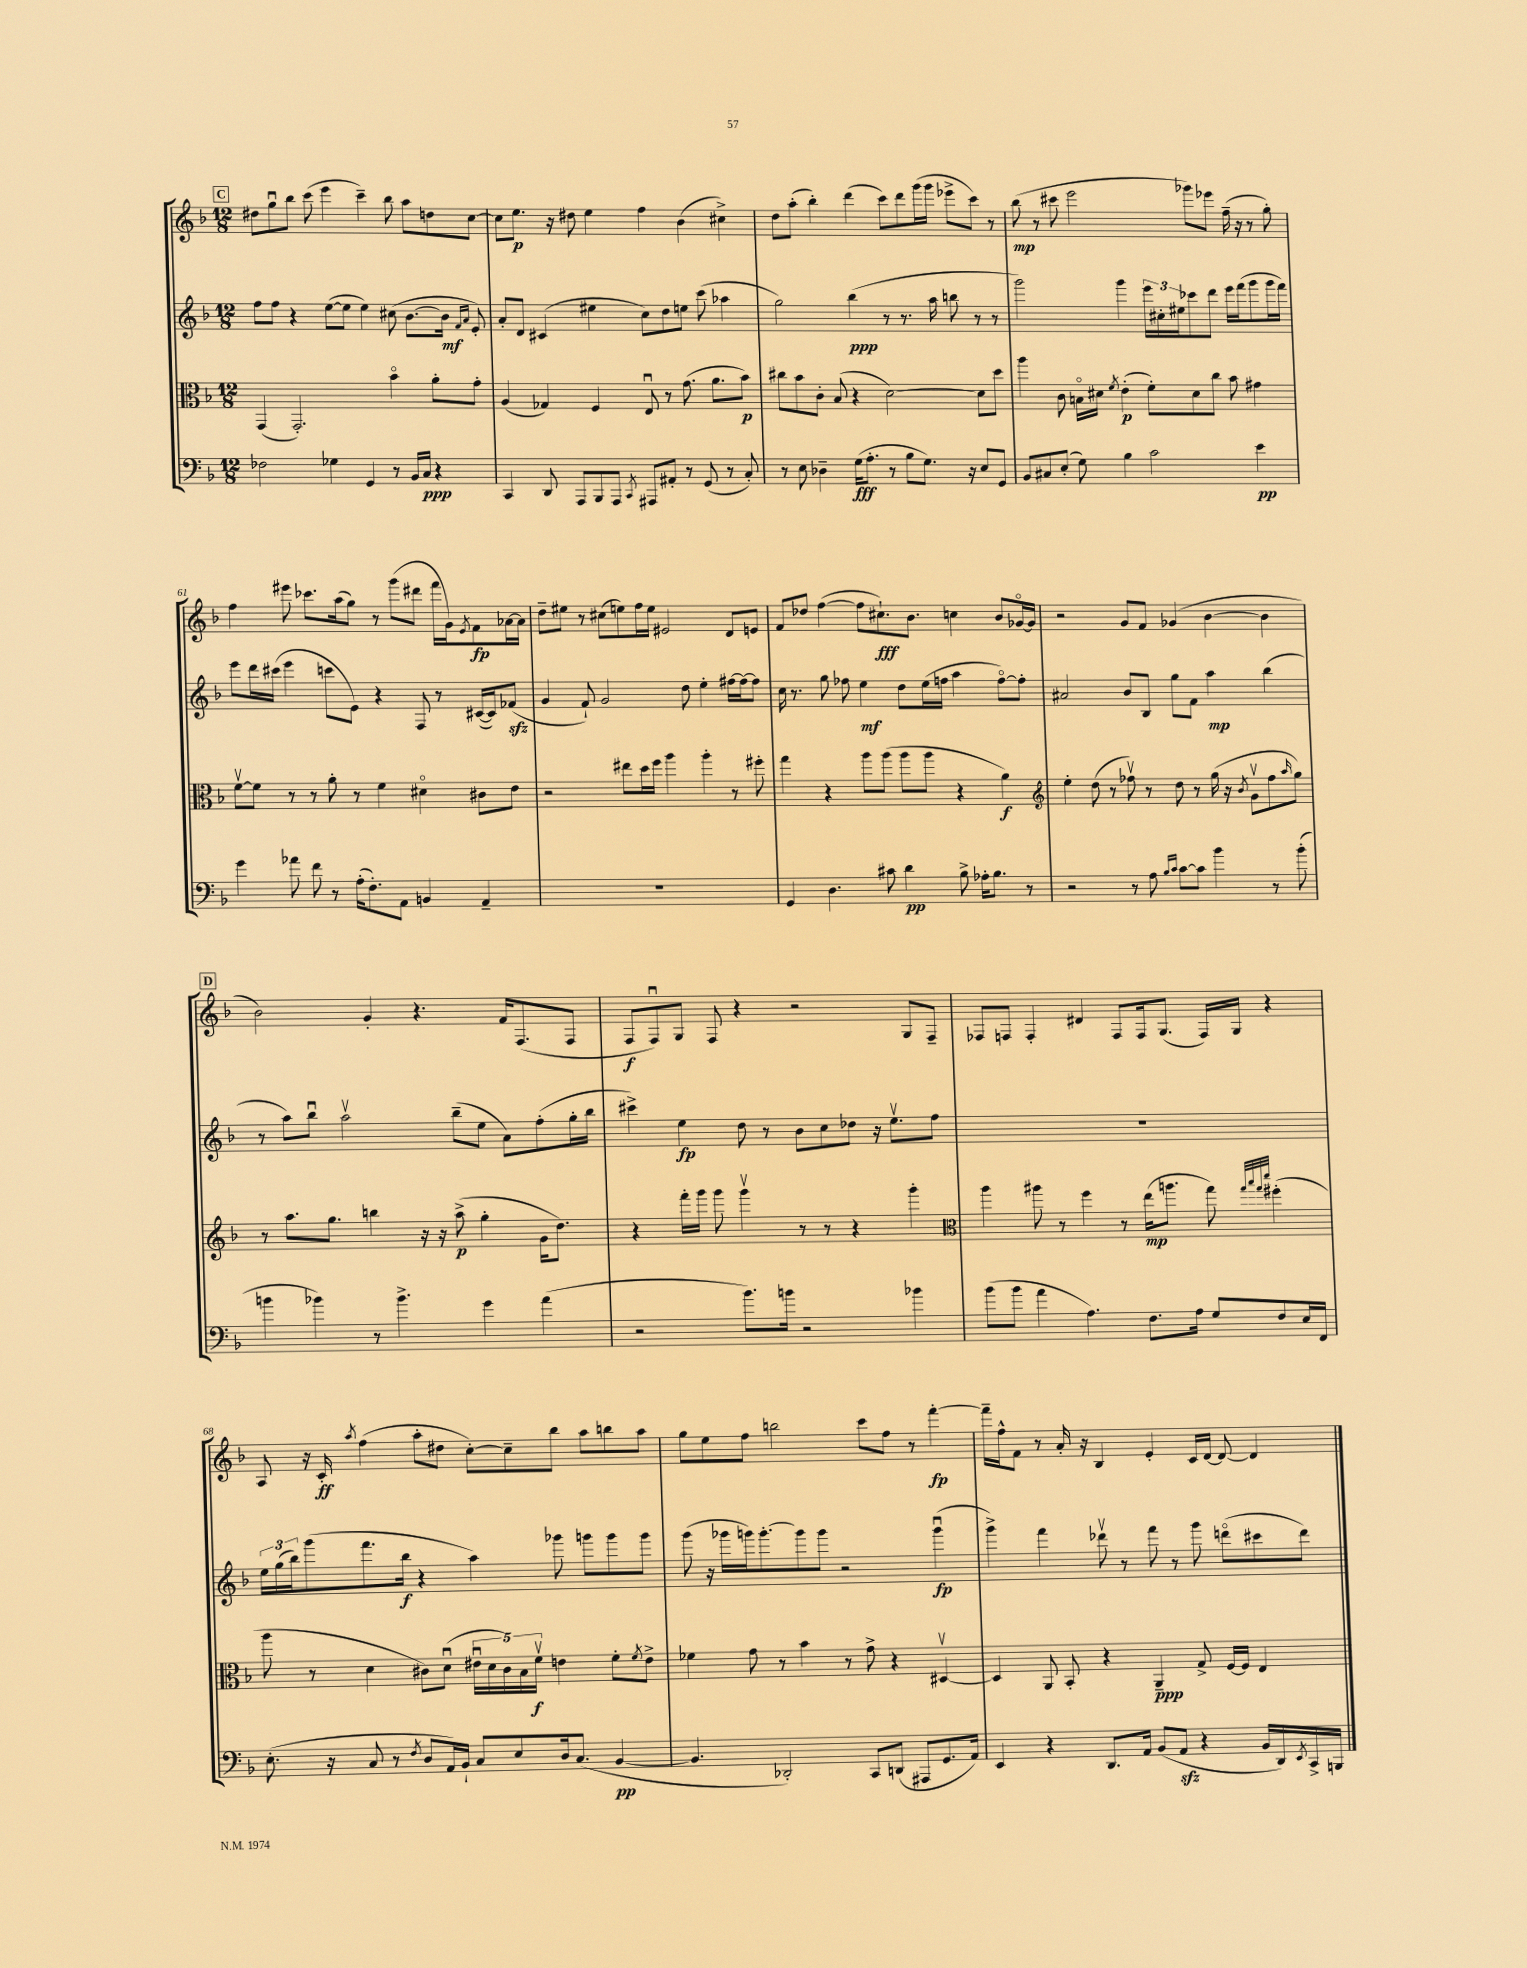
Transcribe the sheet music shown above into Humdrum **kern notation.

**kern	**kern	**kern	**kern
*staff4	*staff3	*staff2	*staff1
*clefF4	*clefC3	*clefG2	*clefG2
*k[b-]	*k[b-]	*k[b-]	*k[b-]
*M12/8	*M12/8	*M12/8	*M12/8
2F-	(4GG	8ff	8dd#
.	.	8ff	8ggu
.	2.GG')	4r	8bb-
.	.	.	(8ccc
4G-	.	([8ee	4eee
.	.	8ee]	.
4GG	.	4ee)	4ccc~)
8r	4b-o	(8cc#	8bb-
16BB-	.	[8.b-	8aa
16C	.	.	.
4r	8a'	.	8dd
.	.	16b-]	.
.	.	16qqf	.
.	.	16qqa	.
.	8g'	8e')	[8cc
=	=	=	=
4CC	(4A	8a'	8cc]
.	.	8d	8.ee
8DD	4G-)	(4c#	.
.	.	.	16r
8AAA	.	.	8dd#
8BBB-	4F	4ee#	4ee
8AAA	.	.	.
8qCC	.	.	.
8AAA#	8Eu	8cc)	4ff
8AA#'	8r	8dd	.
8r	(8.g	8ee	(4b-
(8GG	.	(8ccc	.
.	8.a	.	.
8r	.	4aa-	4cc#^)
8C')	8b-)	.	.
=	=	=	=
8r	8cc#	2gg)	8dd
8E	8b-	.	(8aa'
4D-~	8c'	.	4bb-')
.	(8B-	.	.
(16G	4r	(4bb-	(4ddd
8.A'	.	.	.
8r	[2d)	8r	8ccc)
8B-	.	8.r	8ddd
8.G)	.	.	(16ggg
.	.	16aa	16ggg
.	.	8bb	8eee-^
16r	.	.	.
8E	8d]	8r	8ccc)
8GG	8dd	8r	8r
=	=	=	=
8BB-	4aa	2ggg)	(8bb-
8C#	.	.	8r
(8E'	8c	.	8ccc#
8G)	16Bo	.	2eee
.	16d#	.	.
.	8qf	.	.
4B-	(4e'	4ggg	.
2c	8f')	24eee	.
.	.	24cc#'	.
.	.	24ee#	.
.	8d#	8ccc-	8ggg-)
.	8cc	8ddd	8eee-
.	8b-	16eee	(16ff~
.	.	(16fff	16r
4e	4g#	8ggg	8r
.	.	16ggg	8gg')
.	.	16fff)	.
=	=	=	=
4g	[8fv	8eee	4ff
.	8f]	16ddd	.
.	.	(16ccc#	.
8a-	8r	4eee	8eee#
8f	8r	.	8.ccc-
8r	8a'	8ccc	.
.	.	.	(16aa
(16A'	8r	8e)	8gg)
8.F')	.	.	.
.	4f	4r	8r
8AA	.	.	(8ggg
4BB	4d#o	8F	8ddd#
.	.	8r	16fff
.	.	.	16g)
.	.	.	8qe
4AA~	8c#	([16c#	8f
.	.	16c#])	.
.	8e	(8f-	[16a-
.	.	.	16a-]
=	=	=	=
1.r	2r	4g	8dd~
.	.	.	8ee#
.	.	8f`)	8r
.	.	2g	(8cc#
.	8ee#	.	8ee)
.	16dd	.	16ff
.	16ff	.	16ee
.	4aa	.	2e#
.	.	8dd	.
.	4aa'	4ee'	.
.	8r	[16ff#	8d
.	.	16ff#_	.
.	8ff#'	8ff#]	8e
=	=	=	=
4GG	4gg	16cc	8f
.	.	8.r	.
.	.	.	8dd-
4.D	4r	8gg	([4ff
.	.	8ff-	.
.	8aa	4ee	8ff]
8c#	(8aa	.	8.cc#`)
4d	8aa	8dd	.
.	.	.	8.b-
.	8aa	(16ee	.
.	.	16ff	.
8B-^	4r	4aa	4cc
16A-'	.	.	.
8.B-	.	.	.
.	4a)	[8ffo)	8b-
8r	.	8ff']	[16g-o
.	.	.	16g-]
=	=	=	=
*	*clefG2	*	*
2r	4ee'	2a#	2r
.	(8dd	.	.
.	8r	.	.
8r	8ff-v)	8b-	8g
8A	8r	8B-	8f
16qqB-	.	.	.
16qqc	.	.	.
[8c	8dd	8gg	(4g-
8c]	8r	8f	.
4b-	(16gg	4aa	[4b-
.	16r	.	.
.	8qb-	.	.
.	8gv	.	.
8r	8ff-	(4bb-	4b-]
.	16qqaa	.	.
(8b-'	8gg)	.	.
=	=	=	=
4b	8r	8r	2b-)
.	8.aa	8aa)	.
4b-)	.	8bb-u	.
.	8.gg	.	.
.	.	2aav	.
8r	4bb	.	4g'
4.b-^	.	.	.
.	16r	.	4.r
.	16r	.	.
.	(8aa^	(8bb-~	.
4g	4gg'	8ee	.
.	.	8a)	16f
.	.	.	(8.F
(4a	16g	(8ff'	.
.	8.dd)	.	.
.	.	16gg'	8F
.	.	16bb-	.
=	=	=	=
2r	4r	4ccc#^)	8F
.	.	.	8Fu)
.	16fff'	4ee	8G
.	16ggg	.	.
.	8ggg	.	8F
8.b-)	4gggv	8dd	4r
.	.	8r	.
16b	.	.	.
2r	8r	8b-	2r
.	8r	8cc	.
.	4r	8dd-	.
.	.	16r	.
.	.	8.eev	.
4b-	4ggg'	.	8G
.	.	8ff	8F~
=	=	=	=
*	*clefC3	*	*
(8b-	4aa	1.r	8F-
8b-	.	.	8F
4a	8aa#	.	4F'
.	8r	.	.
4.A)	4ff	.	4d#
.	8r	.	8F
8.F	(16ee	.	16F
.	8.aa	.	(8.G
16A	.	.	.
8G	8gg)	.	16F)
.	.	.	16G
.	32qqgg	.	.
.	32qqbb-	.	.
.	32qqgg	.	.
.	32qqddd	.	.
8F	(4ff#'	.	4r
16E	.	.	.
16FF	.	.	.
=	=	=	=
(8.E'	8aa	24ee	8A
.	.	(24gg	.
.	.	24bb-)	.
.	8r	(8ggg	16r
16r	.	.	16c'
.	.	.	8qaa
8C	4d	8.fff	(4ff
8r	.	.	.
.	.	16bb-	.
8qF	.	.	.
8D	8c#)	4r	8aa'
16AA)	(8du	.	8dd#
16BB-`	.	.	.
8C	20e#u	4aa)	[8cc')
.	20d	.	.
.	20c#)	.	.
8E	.	.	8cc~]
.	20B-	.	.
.	20fv	.	.
16D	4e	8ggg-	8bb-
(8.C	.	.	.
.	.	8ggg	8aa
[4BB-	8f'	8ggg	8bb
.	8qf	.	.
.	8e^	8ggg	8aa
=	=	=	=
4.BB-]	4f-	(8ggg	8gg
.	.	16r	8ee
.	.	16ggg-	.
.	8g	16ggg)	8ff
.	.	[8.ggg'	.
2DD-')	8r	.	2bb
.	4b-	8ggg]	.
.	.	8ggg	.
.	8r	2r	.
8CC	8g^	.	8ccc
(8DD	4r	.	8ff
8AAA#	.	.	8r
8.GG	[4D#v	(4gggu	[4fff'
16AA)	.	.	.
=	=	=	=
4EE	4D#]	4ggg^)	16fff~]
.	.	.	16ff^^
.	.	.	8f
4r	8AA	4fff	8r
.	8BB-'	.	16a'
.	.	.	16r
8.DD	4r	8ddd-v	4B-
.	.	8r	.
16AA	.	.	.
(8BB-	4AA~	8fff	4e'
8AA	.	8r	.
4r	8G^	8ggg	16c
.	.	.	[16d
.	[16F	(8dddo	8d_
.	16F]	.	.
16BB-	4E	8ccc#	4d]
16DD)	.	.	.
8qEE	.	.	.
16CC^	.	8ddd)	.
16BBB	.	.	.
==	==	==	==
*-	*-	*-	*-
